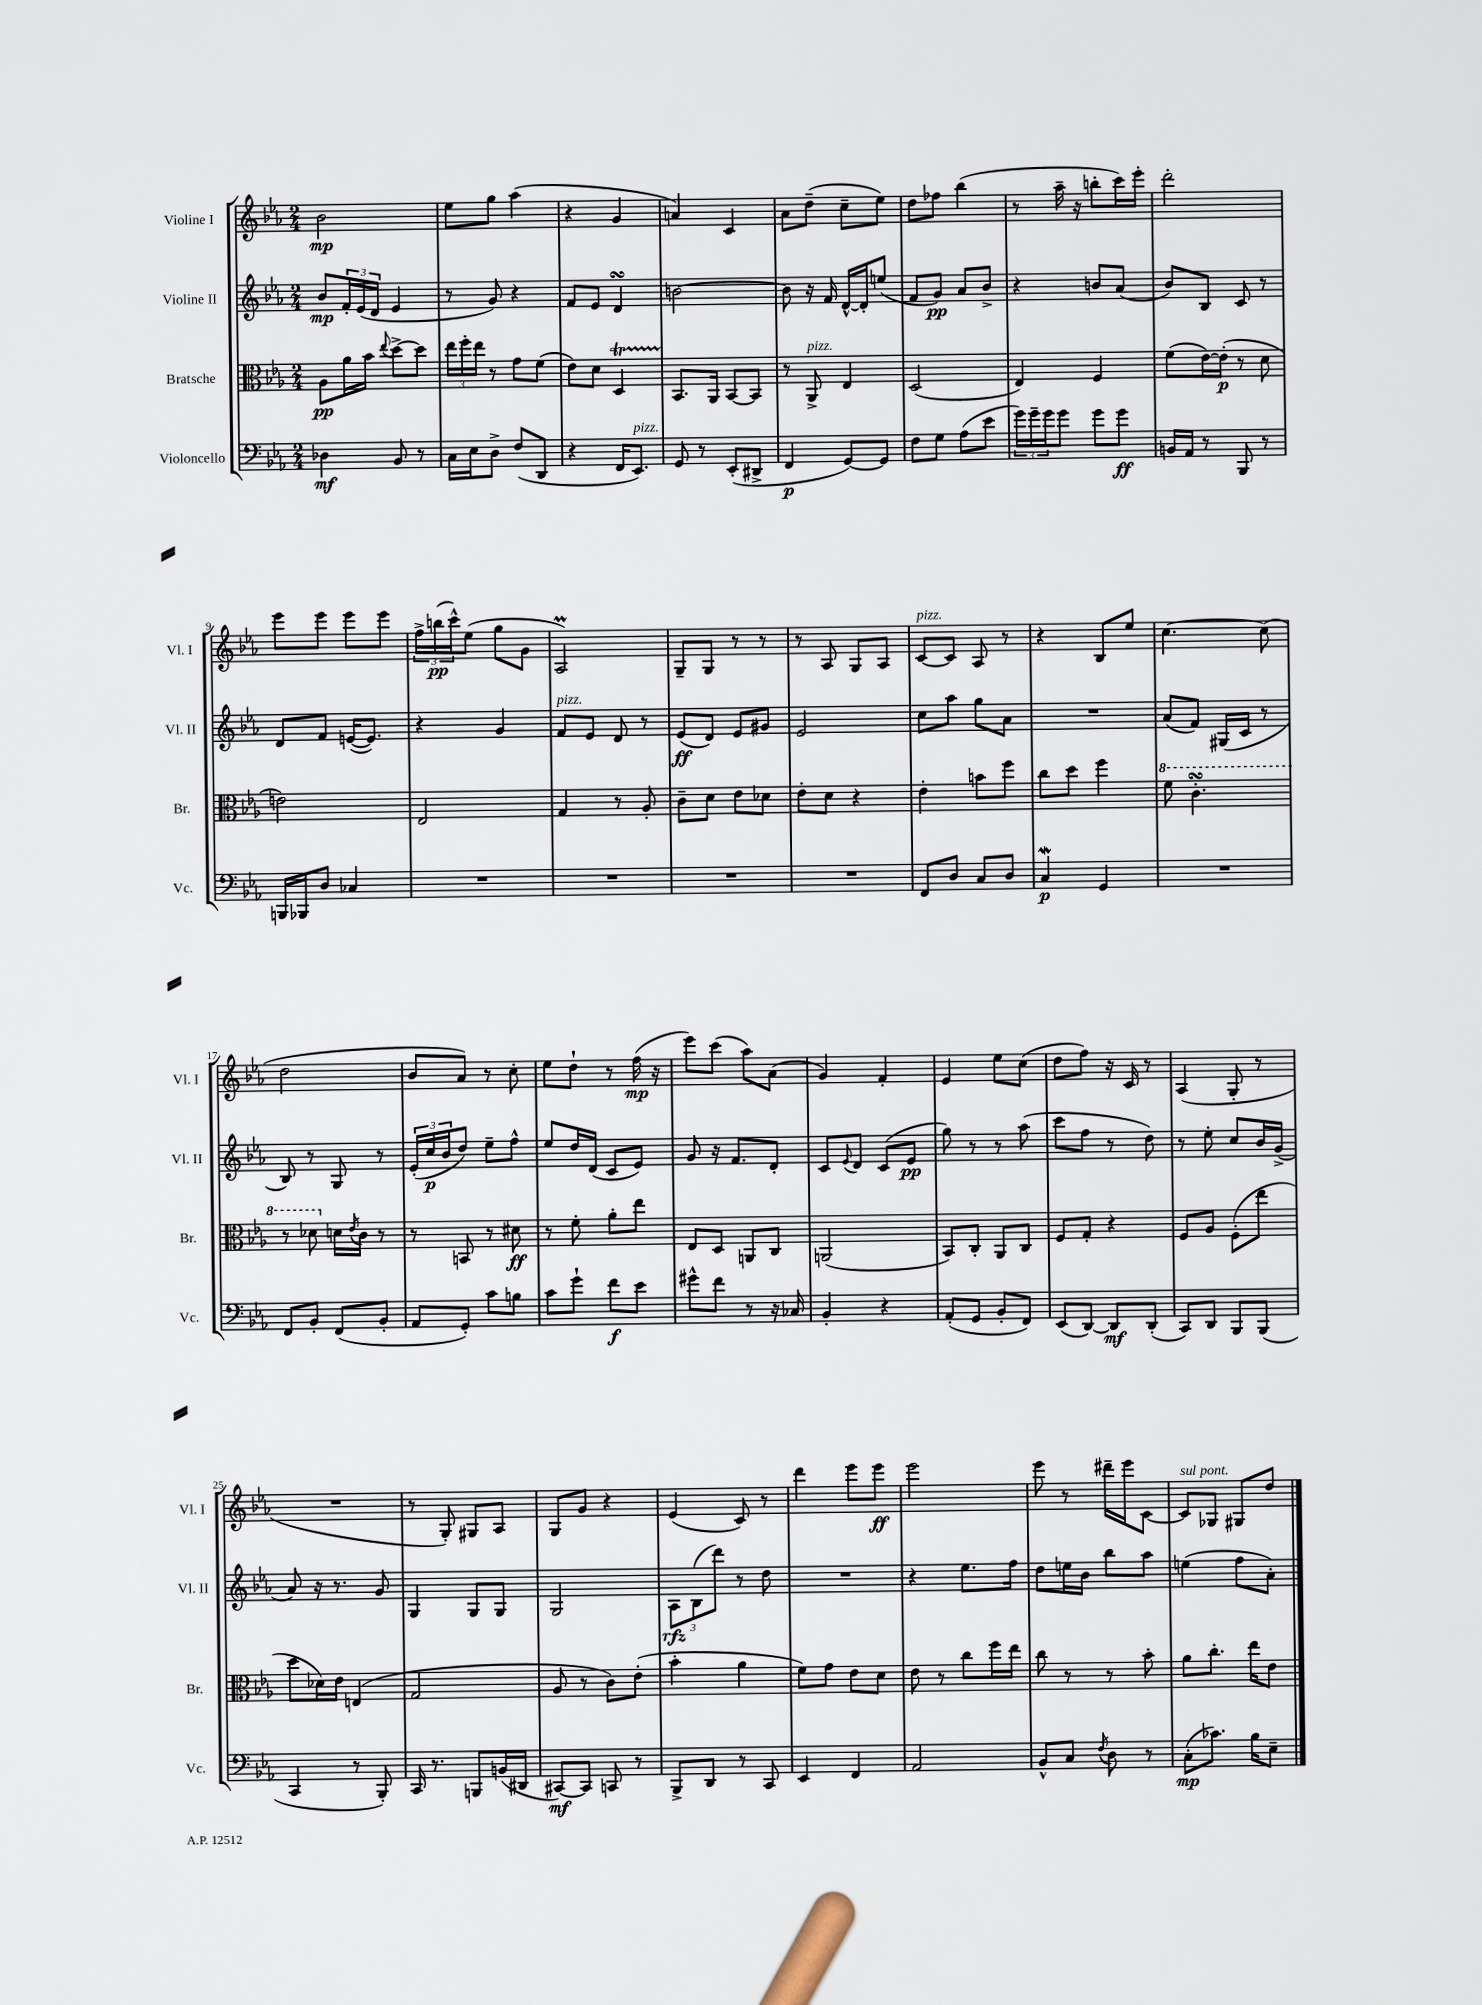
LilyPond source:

<<
\new StaffGroup <<
\new Staff = "s0" \with { instrumentName = "Violine I" shortInstrumentName = "Vl. I" } {
    \clef treble \key ees \major \numericTimeSignature \time 2/4
    bes'2\mp |
    ees''8 g''8 aes''4( |
    r4 g'4 |
    a'4) c'4 |
    aes'8 d''8--( c''8-- ees''8) |
    d''8 fes''8 bes''4( |
    r8 aes''16-- r16 b''8-. c'''16) ees'''16-. |
    d'''2-. |
    ees'''8 ees'''8 ees'''8 ees'''8 |
    \tuplet 3/2 { f''16-> b''16\pp( c'''16-^) } ees''8( g''8 g'8 |
    aes2\prall) |
    g8-- g8 r8 r8 |
    r8 aes8 g8 aes8 |
    c'8~^\markup { \italic "pizz." } c'8 aes8 r8 |
    r4 bes8 ees''8 |
    c''4.~ c''8( |
    d''2 |
    bes'8 aes'8) r8 c''8-. |
    ees''8 d''8-! r8 f''16\mp( r16 |
    ees'''8) c'''8( aes''8) aes'8( |
    g'4) f'4-. |
    ees'4 ees''8 c''8( |
    d''8 f''8) r16 c'16 r8 |
    aes4( g8-. r8 |
    R2 |
    r8 g8-.) gis8 aes8 |
    g8 g'8 r4 |
    ees'4( c'8) r8 |
    d'''4 ees'''8 ees'''8\ff |
    ees'''2 |
    ees'''8 r8 dis'''16-- ees'''16 c'8~ |
    c'8^\markup { \italic "sul pont." } ges8 gis8 d''8 \bar "|." |
}
\new Staff = "s1" \with { instrumentName = "Violine II" shortInstrumentName = "Vl. II" } {
    \clef treble \key ees \major \numericTimeSignature \time 2/4
    bes'8\mp \tuplet 3/2 { f'16-. ees'16( d'16 } ees'4 |
    r8 g'8) r4 |
    f'8 ees'8 d'4\turn |
    b'2~ |
    b'8 r16 f'16 d'16~-^ d'16-. e''8( |
    f'8 g'8\pp) aes'8 bes'8-> |
    r4 b'8 aes'8( |
    bes'8) bes8 c'8 r8 |
    d'8 f'8 e'16~( e'8.) |
    r4 g'4 |
    f'8^\markup { \italic "pizz." } ees'8 d'8 r8 |
    ees'8\ff( d'8) ees'8 gis'8 |
    ees'2 |
    c''8 aes''8 g''8 aes'8 |
    R2 |
    aes'8( f'8) gis16( c'16 r8 |
    bes8) r8 g8 r8 |
    \tuplet 3/2 { ees'16-.( c''16\p bes'16 } d''8) ees''8-- f''8-^ |
    ees''8 d''16 d'16( c'8 ees'8) |
    g'8 r16 f'8. d'8-. |
    c'8 \appoggiatura { ees'8 } d'8 c'8( ees'8\pp |
    g''8) r8 r8 aes''8( |
    c'''8 f''8 r8 d''8) |
    r8 ees''8-. c''8 bes'16 g'16->( |
    aes'8) r16 r8. g'8 |
    g4 g8 g8 |
    g2 |
    \tuplet 3/2 { aes8\rfz bes8( d'''8) } r8 d''8 |
    R2 |
    r4 ees''8. f''16 |
    d''8 e''16 bes'16 bes''8 aes''8 |
    e''4( f''8 aes'8-.) \bar "|." |
}
\new Staff = "s2" \with { instrumentName = "Bratsche" shortInstrumentName = "Br." } {
    \clef alto \key ees \major \numericTimeSignature \time 2/4
    aes8\pp aes'16 bes'16 \appoggiatura { ees''8 } d''8~-> d''8 |
    \tuplet 3/2 { ees''16 f''16-. ees''16 } r8 g'8 f'8( |
    ees'8) d'8 d4\startTrillSpan |
    bes,8.\stopTrillSpan aes,16 bes,8~ bes,8 |
    r8 aes,8->^\markup { \italic "pizz." } ees4 |
    d2( |
    ees4) f4 |
    f'8( ees'16~) ees'16-.\p( r8 d'8 |
    e'2) |
    ees2 |
    g4 r8 aes8-. |
    c'8-- d'8 ees'8 des'8 |
    ees'8-. d'8 r4 |
    ees'4-. b'8 f''8 |
    c''8 d''8 f''4 |
    \ottava #1 f''8 c''4.-.\turn |
    r8 des''8 \ottava #0 d'!16 \acciaccatura { ees'8 } c'16 r8 |
    r8 b,8 r8 dis'8\ff |
    r8 f'8-. aes'8-. ees''8 |
    ees8 d8 a,8 c8 |
    a,2( |
    bes,8) c8-. aes,8 c8 |
    f8 g8-. r4 |
    f8 aes8 f8-.( ees''8 |
    d''8 des'16) ees'16 e4( |
    g2 |
    aes8 r8 c'8) ees'8-.( |
    bes'4-. aes'4 |
    f'8) g'8 ees'8 d'8 |
    ees'8 r8 c''8 f''16 ees''16 |
    c''8 r8 r8 bes'8-. |
    aes'8 c''8.-. ees''16 ees'8 \bar "|." |
}
\new Staff = "s3" \with { instrumentName = "Violoncello" shortInstrumentName = "Vc." } {
    \clef bass \key ees \major \numericTimeSignature \time 2/4
    des4\mf bes,8 r8 |
    c16 ees16 d8-> f8( d,8 |
    r4 f,16 ees,8.^\markup { \italic "pizz." }) |
    g,8 r8 ees,8-.( dis,8-> |
    f,4\p g,8~) g,8 |
    f8 g8 aes8( ees'8 |
    \tuplet 3/2 { g'16) g'16-- g'16 } g'8 g'8 g'8\ff |
    b,16 aes,16 r8 bes,,8 r8 |
    b,,16 bes,,16 d8 ces4 |
    R2 |
    R2 |
    R2 |
    R2 |
    f,8 d8 c8 d8 |
    c4\mordent\p g,4 |
    R2 |
    f,8 bes,8-. f,8( bes,8-. |
    aes,8 g,8-.) c'8 b8 |
    c'8 g'8-! f'8\f ees'8 |
    gis'8-^ f'8 r8 r16 ces16 |
    bes,4-. r4 |
    aes,8-.( g,8 bes,8-. f,8) |
    ees,8( d,8~) d,8\mf d,8-.( |
    c,8) d,8 bes,,8 bes,,8( |
    c,4 r8 bes,,8-.) |
    c,16 r8. b,,8 b,16( dis,16 |
    cis,8~\mf) cis,8 c,8 r8 |
    bes,,8-> d,8 r8 c,8 |
    ees,4 f,4 |
    aes,2 |
    bes,8-^ c8 \acciaccatura { f8 } d8 r8 |
    c8-.\mp( ces'8.) bes16 ees8-- \bar "|." |
}
>>
>>
